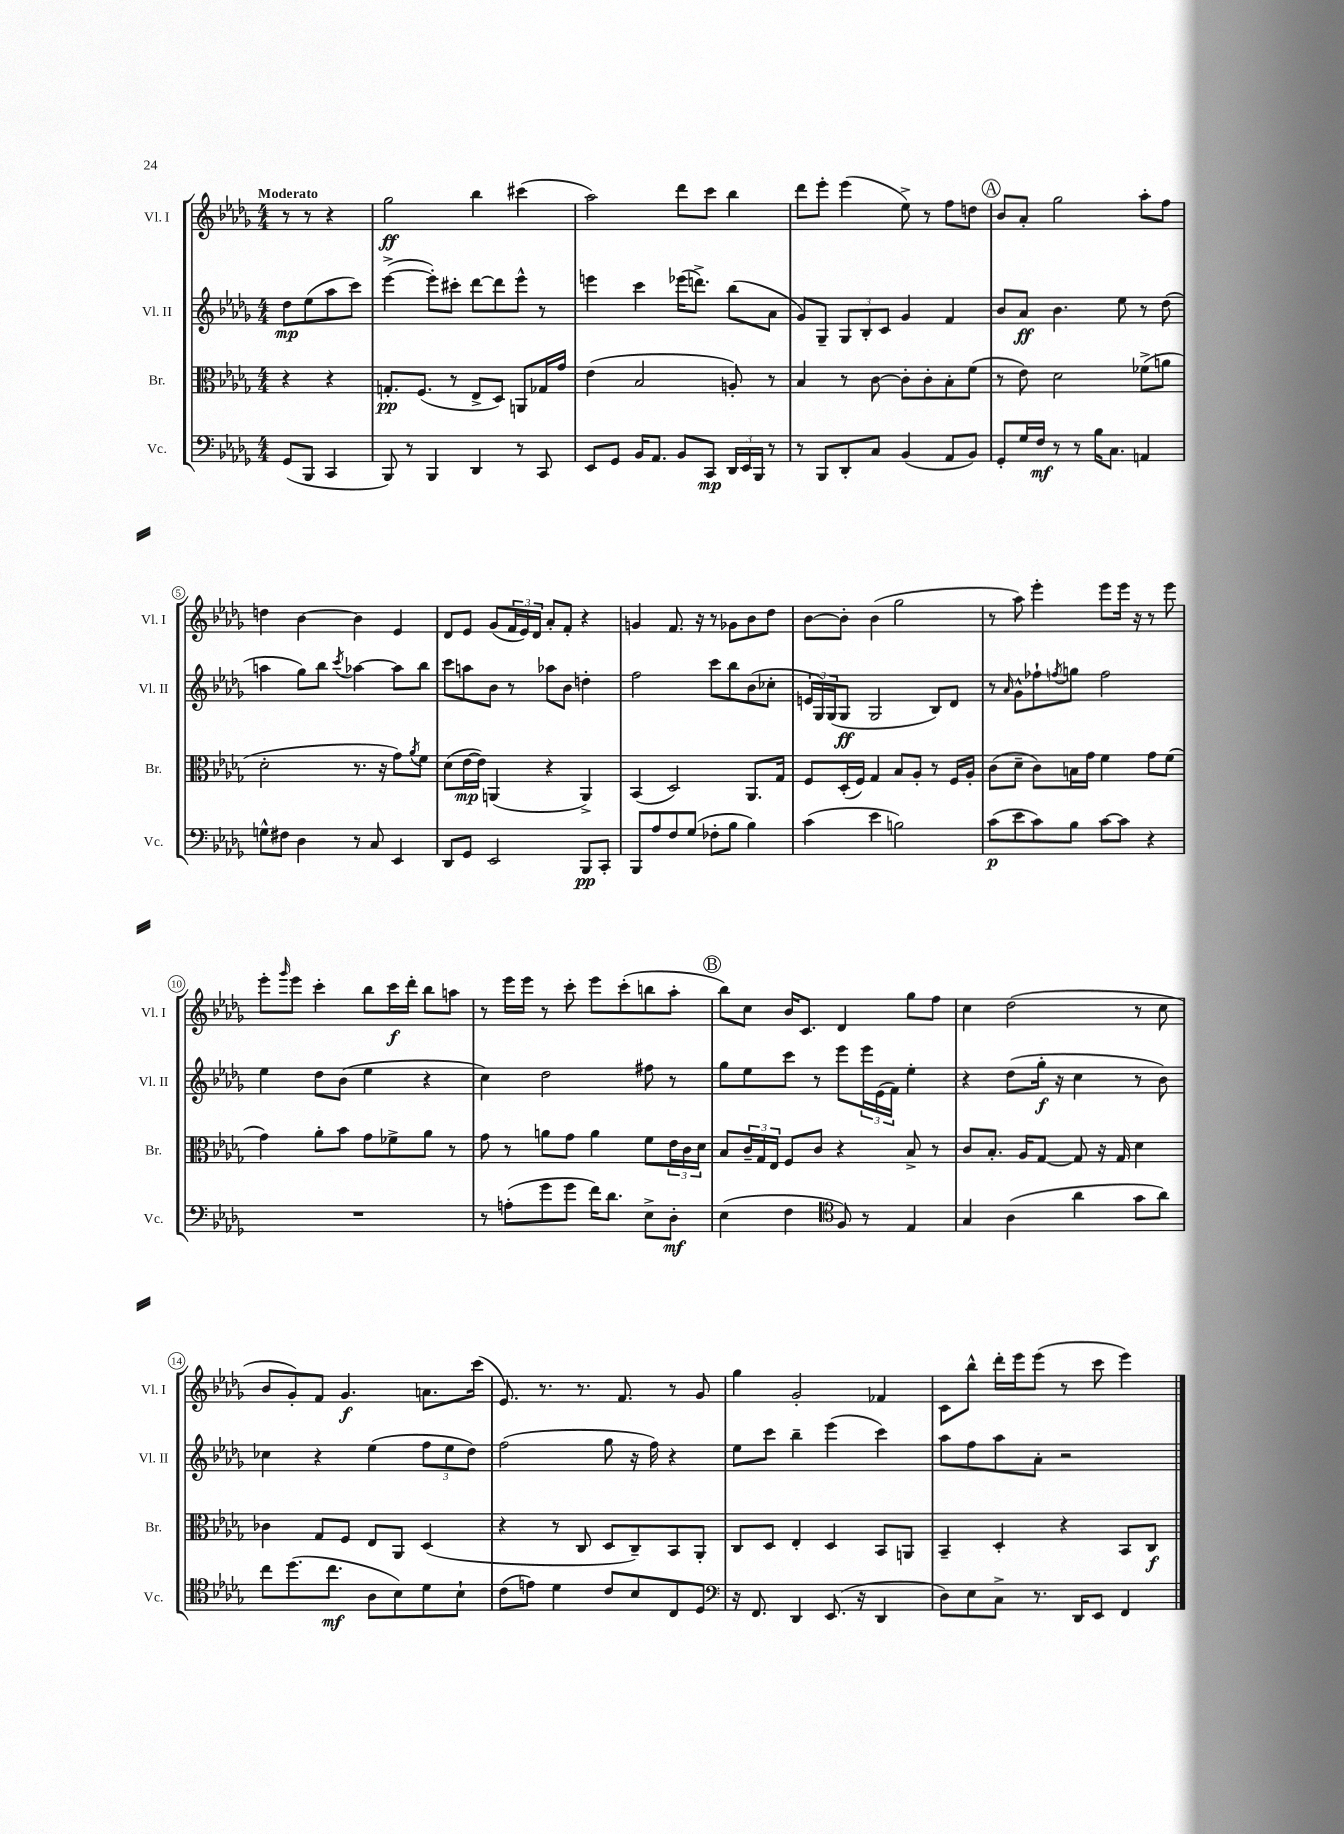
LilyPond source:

<<
\new StaffGroup <<
\new Staff = "s0" \with { instrumentName = "Vl. I" shortInstrumentName = "Vl. I" } {
    \clef treble \key des \major \numericTimeSignature \time 4/4 \partial 2 \tempo "Moderato"
    r8 r8 r4 |
    ges''2\ff bes''4 cis'''4( |
    aes''2) des'''8 c'''8 bes''4 |
    des'''8 ees'''8-. ees'''4( ees''8->) r8 f''8 d''8 |
    \mark \markup { \circle "A" } bes'8 aes'8-. ges''2 aes''8-. f''8 |
    d''4 bes'4~ bes'4 ees'4 |
    des'8 ees'8 ges'8( \tuplet 3/2 { f'16 ees'16) des'16 } aes'8-. f'8-. r4 |
    g'4 f'8. r16 r8 ges'8 bes'8 des''8 |
    bes'8~ bes'8-. bes'4( ges''2 |
    r8 aes''8) ees'''4-. ees'''8 ees'''16 r16 r8 ees'''8 |
    ees'''8-. \grace { ges'''16 } ees'''8 c'''4-. bes''8 c'''16\f des'''16-. bes''8 a''8 |
    r8 ees'''16 ees'''16 r8 c'''8-. ees'''8 c'''8-.( b''8 aes''8-. |
    \mark \markup { \circle "B" } bes''8) c''8 bes'16 c'8. des'4 ges''8 f''8 |
    c''4 des''2( r8 c''8 |
    bes'8 ges'8-.) f'8 ges'4.\f a'8. c'''16( |
    ees'8.) r8. r8. f'8. r8 ges'8 |
    ges''4 ges'2-. fes'4 |
    c'8 bes''8-^ des'''16-. ees'''16 ees'''8( r8 c'''8 ees'''4) \bar "|." |
}
\new Staff = "s1" \with { instrumentName = "Vl. II" shortInstrumentName = "Vl. II" } {
    \clef treble \key des \major \numericTimeSignature \time 4/4 \partial 2
    des''8\mp ees''8( aes''8 c'''8) |
    ees'''4~->( ees'''8-.) cis'''8-. des'''8~ des'''8 ees'''8-^ r8 |
    e'''4 c'''4 ees'''16( d'''8.->) bes''8( aes'8 |
    ges'8) ges8-- \tuplet 3/2 { ges8 bes8-. c'8 } ges'4 f'4 |
    \mark \markup { \circle "A" } bes'8 aes'8\ff bes'4. ees''8 r8 des''8( |
    a''4 ges''8) bes''8 \acciaccatura { c'''8 } aes''4~ aes''8 bes''8 |
    c'''8 a''8 bes'8 r8 aes''8 bes'8 d''4-. |
    f''2 c'''8 bes''8 bes'8( ces''8-. |
    \tuplet 3/2 { e'16 ges16) ges16( } ges8\ff ges2 bes8) des'8 |
    r8 \grace { aes'16 } ges'8-^ fes''8-! \acciaccatura { f''8 } g''8 f''2 |
    ees''4 des''8 bes'8( ees''4 r4 |
    c''4) des''2 fis''8 r8 |
    \mark \markup { \circle "B" } ges''8 ees''8 c'''8 r8 ees'''8 \tuplet 3/2 { ees'''16 ees'16( f'16) } ees''4-. |
    r4 des''8( ges''16-.\f r16 c''4 r8 bes'8) |
    ces''4 r4 ees''4( \tuplet 3/2 { f''8 ees''8 des''8) } |
    f''2( ges''8 r16 f''16) r4 |
    ees''8 c'''8 bes''4-- ees'''4( c'''4) |
    aes''8 f''8 aes''8 aes'8-. r2 \bar "|." |
}
\new Staff = "s2" \with { instrumentName = "Br." shortInstrumentName = "Br." } {
    \clef alto \key des \major \numericTimeSignature \time 4/4 \partial 2
    r4 r4 |
    g8.-.\pp f8.( r8 ees8-> des8) a,8 ges16 ges'16 |
    ees'4( bes2 a8-.) r8 |
    bes4 r8 c'8~ c'8-. c'8-. bes8-. f'8( |
    \mark \markup { \circle "A" } r8 ees'8) des'2 fes'8->( a'8 |
    des'2-. r8. r16 ges'8) \acciaccatura { aes'8 } f'8 |
    des'8( ees'16~\mp ees'16) a,4( r4 a,4->) |
    bes,4( des2) aes,8. ges16 |
    f8 des16-.( f16) ges4 bes8 aes8-. r8 f16 aes16-. |
    c'8( des'8-- c'8) b16 ges'16 f'4 ges'8 f'8( |
    ges'4) aes'8-. bes'8 ges'8 fes'8-> aes'8 r8 |
    ges'8 r8 a'8 ges'8 a'4 f'8 \tuplet 3/2 { ees'16 c'16 des'16 } |
    \mark \markup { \circle "B" } bes8 \tuplet 3/2 { c'16-- ges16 ees16 } f8 c'8 r4 bes8-> r8 |
    c'8 bes8.-. aes16 ges8~ ges8 r16 ges16 des'4 |
    ces'4 ges8 f8 ees8 aes,8 des4( |
    r4 r8 c8 des8 c8--) bes,8 aes,8-. |
    c8 des8 ees4-. des4 bes,8 a,8 |
    bes,4-- des4-. r4 bes,8 c8\f \bar "|." |
}
\new Staff = "s3" \with { instrumentName = "Vc." shortInstrumentName = "Vc." } {
    \clef bass \key des \major \numericTimeSignature \time 4/4 \partial 2
    ges,8( bes,,8 c,4 |
    bes,,8) r8 bes,,4 des,4 r8 c,8 |
    ees,8 ges,8 bes,16 aes,8. bes,8 c,8\mp \tuplet 3/2 { des,16 ees,16 bes,,16 } r8 |
    r8 bes,,8 des,8-. c8 bes,4( aes,8 bes,8) |
    \mark \markup { \circle "A" } ges,8-. ges16 f16\mf r8 r8 bes16 c8. a,4 |
    g8-^ fis8 des4 r8 c8 ees,4 |
    des,8 ges,8 ees,2 bes,,8\pp c,8-. |
    bes,,8 aes8 f8 ges8( fes8-. bes8 bes4) |
    c'4( ees'4 b2) |
    c'8\p( ees'8 c'8) bes8 c'8~ c'8 r4 |
    R1 |
    r8 a8-.( ges'8 ges'8 f'16) des'8. ees8-> des8-.\mf |
    \mark \markup { \circle "B" } ees4( f4 \clef tenor f8) r8 ees4 |
    ges4 aes4( aes'4 ges'8 aes'8) |
    c''8 des''8.( c''8.\mf aes8 bes8) des'8 bes8-! |
    c'8( e'8) des'4 c'8 bes8 c8 des8 |
    \clef bass r16 f,8. des,4 ees,8.( r16 des,4 |
    des8) ees8 c8-> r8. des,16 ees,8 f,4 \bar "|." |
}
>>
>>
\layout { \context { \Score \override BarNumber.stencil = #(make-stencil-circler 0.1 0.3 ly:text-interface::print) } }
